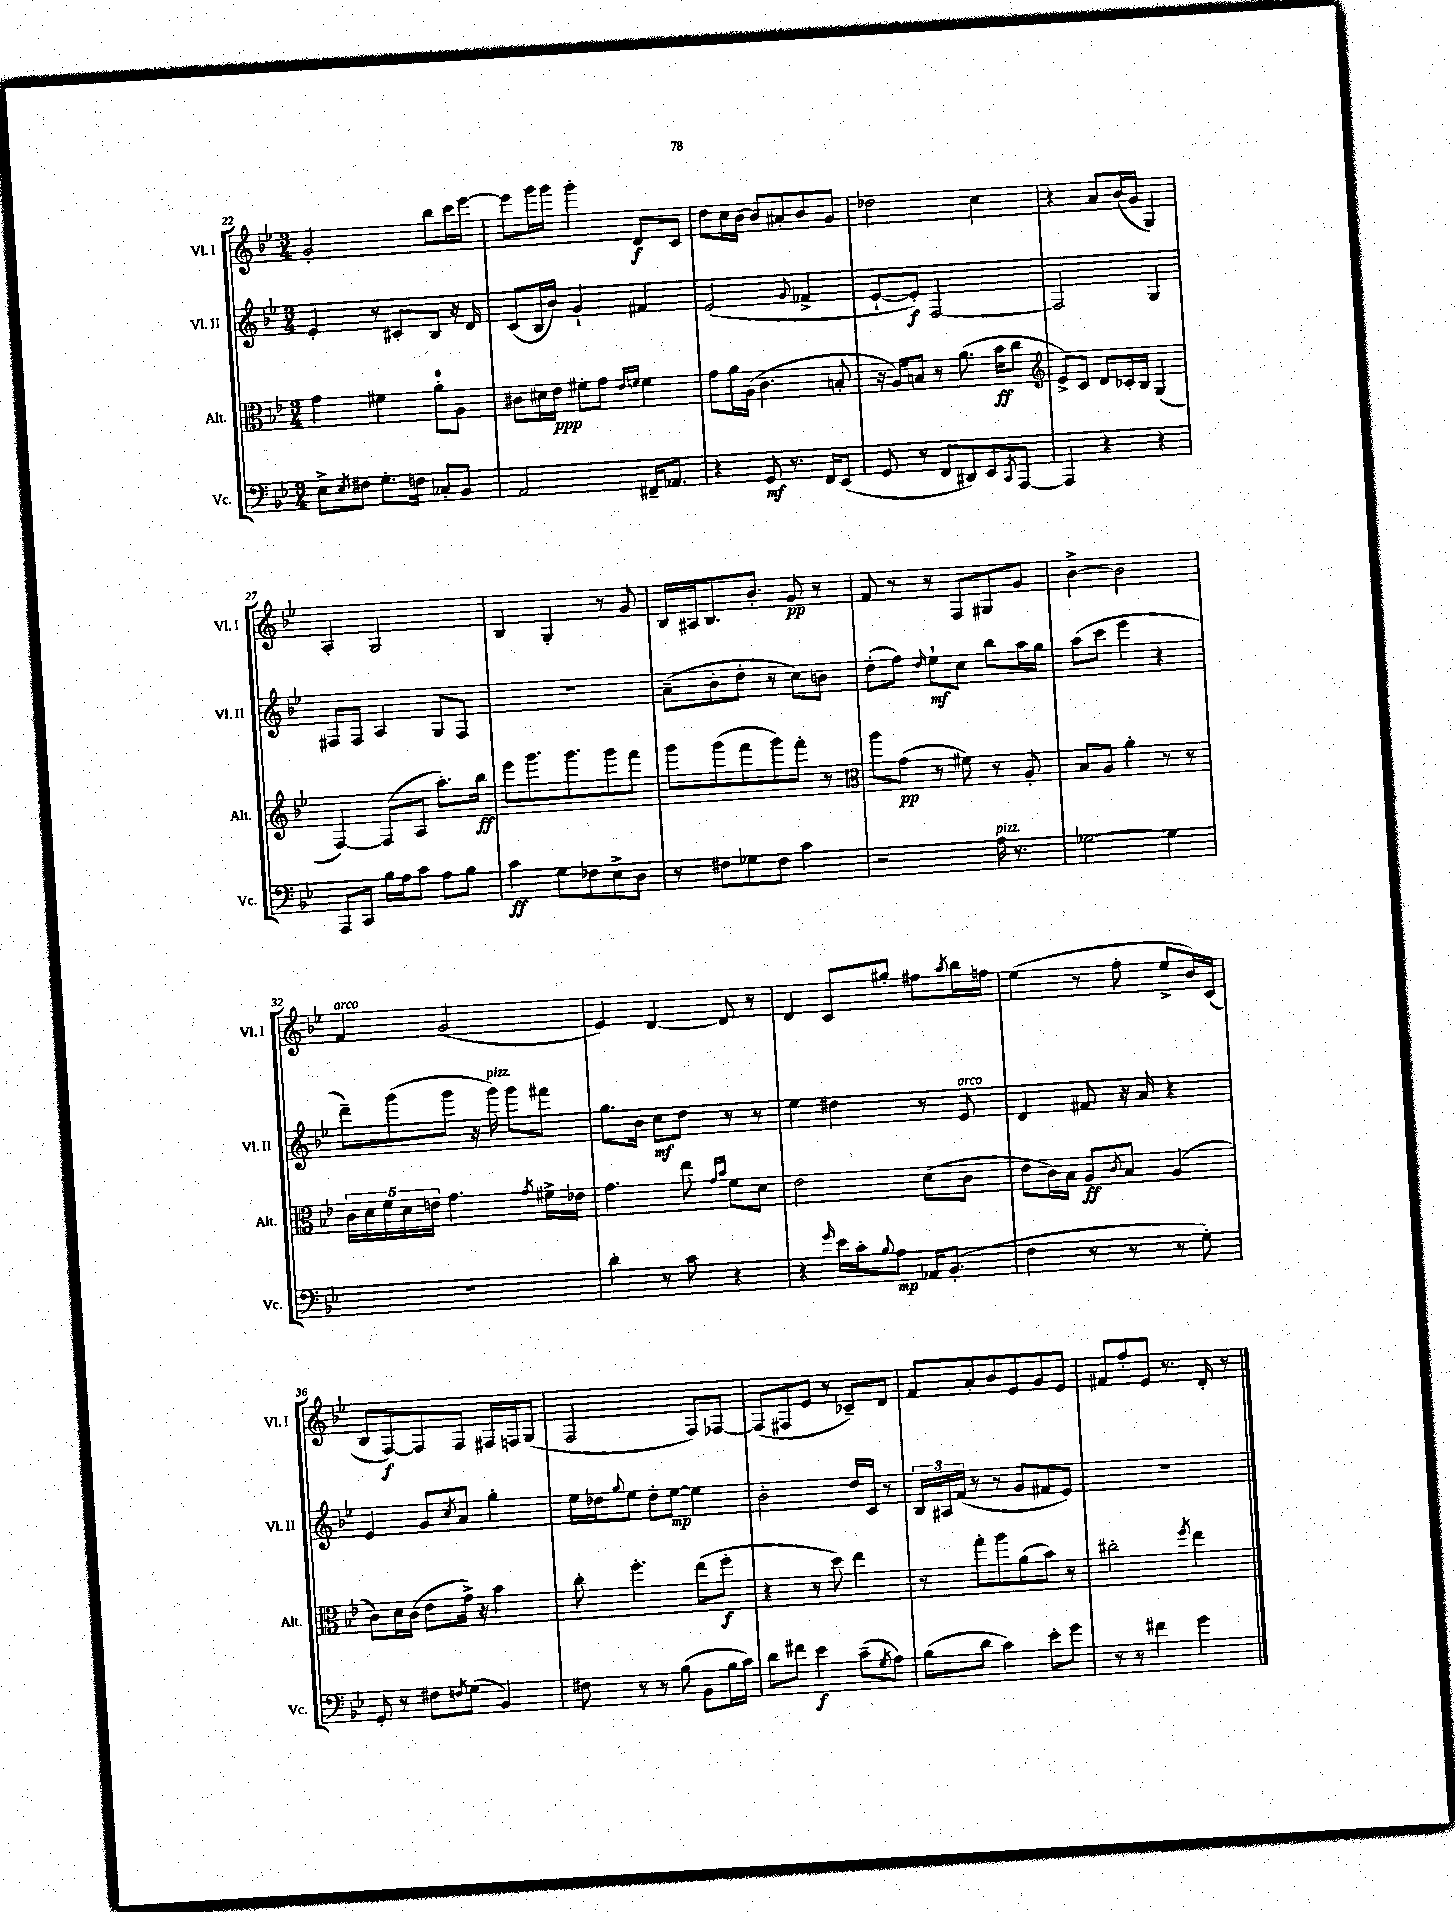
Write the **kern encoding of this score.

**kern	**kern	**kern	**kern
*staff4	*staff3	*staff2	*staff1
*clefF4	*clefC3	*clefG2	*clefG2
*k[b-e-]	*k[b-e-]	*k[b-e-]	*k[b-e-]
*M3/4	*M3/4	*M3/4	*M3/4
8E-^	4g	4e-'	2g'
8qE-	.	.	.
8F#	.	.	.
8.G'	4f#	8r	.
.	.	8c#'	.
16F	.	.	.
8C-'	8a'	8B-	8bb-
8BB-	8A	16r	16ccc
.	.	16d	[16eee-
=	=	=	=
2AA	8c#	(8c	8eee-]
.	16d#	16B-	16ggg
.	16e-	16b-)	16ggg
.	8f#'	4g`	4ggg'
.	8g	.	.
.	16qqe-	.	.
.	16qqf	.	.
16FF#~	4f	4f#	8d
8.AA-	.	.	.
.	.	.	8c
=	=	=	=
4r	8g	(2e-	8dd
.	16a	.	16cc
.	(16A	.	[16b-
8GG	4.c	.	8b-]
8.r	.	.	8a#'
.	.	8qqg	.
.	.	4f-^	8b-
16FF	.	.	.
(8EE-	8B'	.	8g
=	=	=	=
8GG	16r	[8e-`	2dd-
.	16A)	.	.
8r	8B	8e-'])	.
8FF	8r	[2F	.
8DD#)	(8.a	.	.
8EE-	.	.	4cc
.	16b-	.	.
8qCC	.	.	.
[8AAA	8cc	.	.
=	=	=	=
*	*clefG2	*	*
4AAA]	8e-^)	2F]	4r
.	8c	.	.
4r	8d	.	8a
.	16c-'	.	(16b-
.	16B-	.	16g
4r	(4G	4G	4G)
=	=	=	=
8AAA	[4F)	8F#	4A'
8CC	.	8F#	.
16B-	(8F]	4A	2G
16A	.	.	.
8c	8A	.	.
8A	8.aa')	8G	.
8B-	.	8F#	.
.	16bb-	.	.
=	=	=	=
4c	8eee-	2.r	4B-
.	8.ggg	.	.
8G	.	.	4G'
.	8.ggg	.	.
8F-	.	.	.
8E-^	8ggg	.	8r
8D	8fff	.	8g
=	=	=	=
8r	8ggg	(8a~	16B-
.	.	.	16A#
8F#	(8ggg	8b-'	8.B-
8G-	8fff	8dd'	.
.	.	.	8.b-'
8F#	8ggg)	8r	.
4c	8fff'	8cc)	8g
.	8r	8b	8r
=	=	=	=
*	*clefC3	*	*
2r	8aa	(8dd'	8f
.	(8g	8ff)	8r
.	.	16qqdd	.
.	8r	8ee-`	8r
.	8f#)	8cc	8F
16A	8r	8bb-	8G#
8.r	.	.	.
.	8A'	16aa	8g
.	.	16gg	.
=	=	=	=
[2G-	8B-	(8aa	[4b-^
.	8A	8ccc	.
.	4a'	4eee-	2b-]
4G-]	8r	4r	.
.	8r	.	.
=	=	=	=
2.r	20c	8ddd~)	4f
.	20d	.	.
.	20f	.	.
.	.	(8ggg	.
.	20d	.	.
.	20e	.	.
.	4.g	8ggg	(2g
.	.	16r	.
.	.	16ggg)	.
.	.	8ggg	.
.	8qg	.	.
.	16f#^	8fff#	.
.	16e-	.	.
=	=	=	=
4d'	4.g	8.gg	4e-)
.	.	16b-	.
8r	.	8cc	[4d
8c	8ee-	8dd	.
.	16qqg	.	.
.	16qqb-	.	.
4r	8f	8r	8d]
.	8d	8r	8r
=	=	=	=
4r	2e-	4ee-	4d
16qqg	.	.	.
16e-	.	4dd#	8c
16c'	.	.	.
8qqB-	.	.	.
8A	.	.	8gg#'
16AA-	(8d	8r	8ff#
(8.BB-'	.	.	.
.	.	.	8qaa
.	8c	8e-	16bb-
.	.	.	16ff
=	=	=	=
4F	8e-	4d	(4ee-
.	16c)	.	.
.	16B-	.	.
8r	8A	8f#	8r
.	8qc	.	.
8r	8B-	16r	8ff'
.	.	16a	.
8r	(4A	4r	8ee-^
8G')	.	.	16b-)
.	.	.	(16c
=	=	=	=
8GG'	8c)	4e-	8B-
8r	16d	.	[8F)
.	(16c	.	.
8F#	8e-	8g	8F]
8qF	.	8qcc	.
(8G	16g^)	8a	8F
.	16r	.	.
4BB-)	4b-	4gg'	16F#
.	.	.	16F
.	.	.	(8G
=	=	=	=
8F#	8cc'	16ee-	2F
.	.	16dd-	.
.	.	8qqgg	.
8r	4.ff'	8ee-	.
8r	.	8dd-'	.
(8B-	.	[8ee-	.
8BB-	(8ee-	4ee-]	8F)
16B-	8ff'	.	[8F-
16c)	.	.	.
=	=	=	=
8d	4r	2b-'	(8F-]
8f#	.	.	8F#
4e-	8r	.	8e-
.	8dd)	.	8r
(8c~	4ee-	16dd	8c-~)
.	.	16c	.
8qG	.	.	.
8A)	.	8r	8d
=	=	=	=
(8B-	8r	24B-	8f
.	.	24A#	.
.	.	(24f	.
8d	8gg'	8r	8a'
4c)	8aa	8r	8b-
.	(8a	8g	8e-
8e-'	8b-)	8f#	8g
8g	8r	8e-)	8e-
=	=	=	=
8r	2cc#'	2.r	8f#
8r	.	.	8ff'
4f#	.	.	8e-
.	.	.	8.r
.	8qff	.	.
4g	4ee-	.	.
.	.	.	16d'
.	.	.	8r
==	==	==	==
*-	*-	*-	*-
